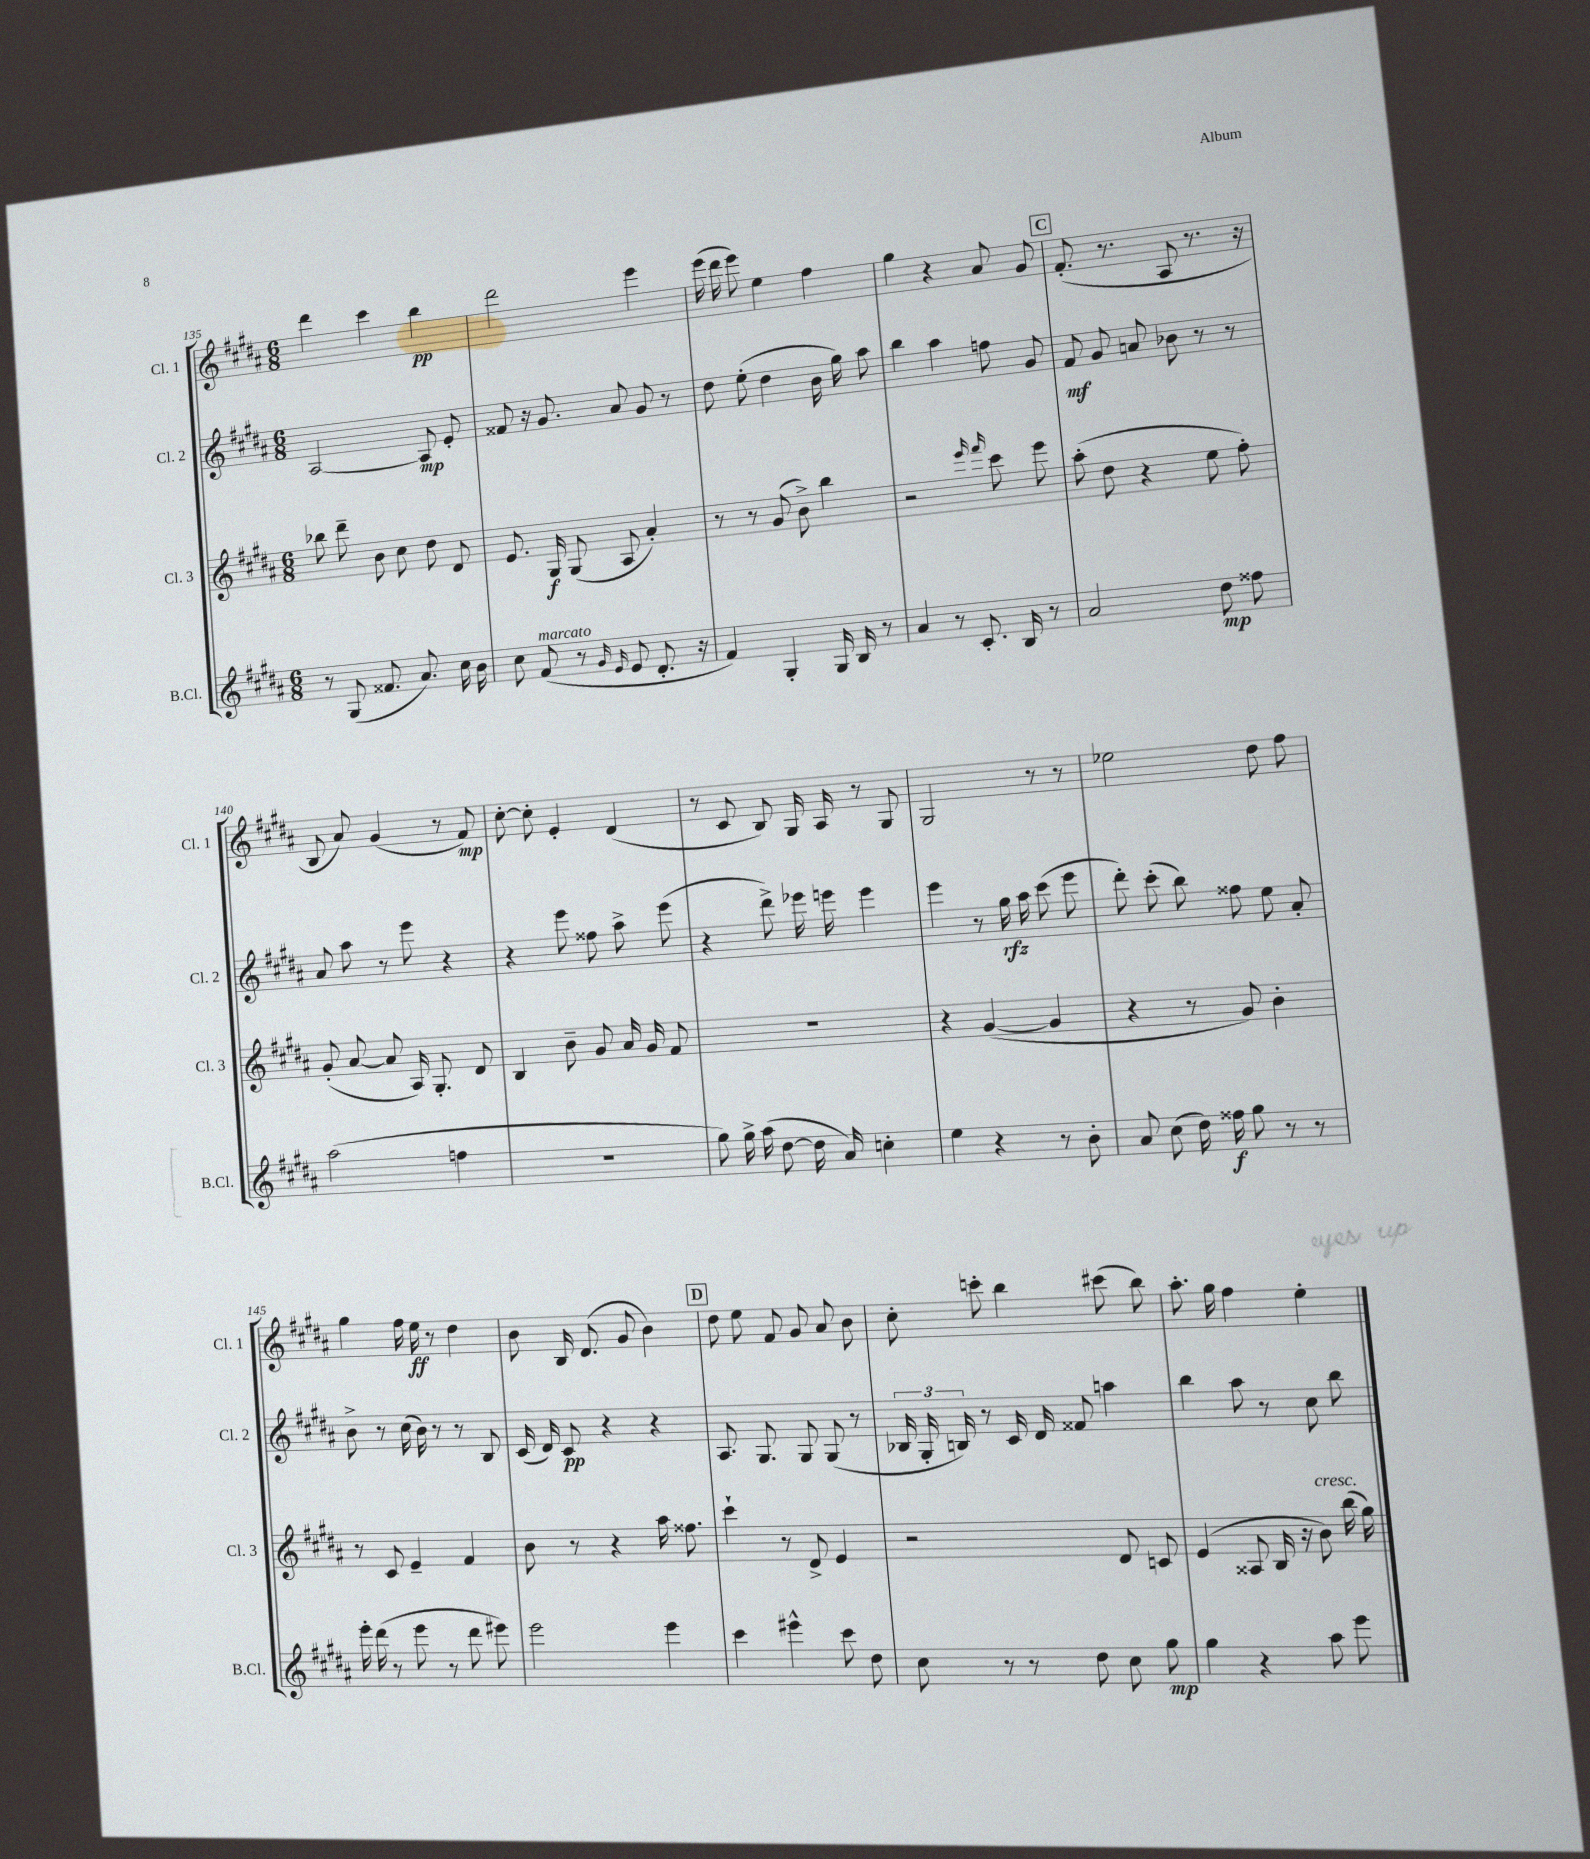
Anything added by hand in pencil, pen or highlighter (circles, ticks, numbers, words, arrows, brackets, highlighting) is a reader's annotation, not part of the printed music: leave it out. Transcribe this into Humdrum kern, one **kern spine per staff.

**kern	**kern	**kern	**kern
*staff4	*staff3	*staff2	*staff1
*clefG2	*clefG2	*clefG2	*clefG2
*k[f#c#g#d#a#]	*k[f#c#g#d#a#]	*k[f#c#g#d#a#]	*k[f#c#g#d#a#]
*M6/8	*M6/8	*M6/8	*M6/8
8r	8bb-	[2A#	4ddd#
(8G#	8ddd#~	.	.
8.f##	8b	.	4ccc#
.	8cc#	.	.
8.a#)	.	.	.
.	8dd#	8A#]	4bb
16cc#	8d#	8e'	.
16b	.	.	.
=	=	=	=
8cc#	8.e	8f##	2ddd#
(8f#	.	16r	.
.	16G#	8.g#	.
8r	(8G#	.	.
16qqg#	.	.	.
16qqe	.	.	.
8e	8A#	8a#	.
8.d#'	4a#')	8g#	4eee
.	.	8r	.
16r	.	.	.
=	=	=	=
4f#)	8r	8dd#	(16eee
.	.	.	16ddd#
.	8r	(8ee'	8eee)
4G#'	(8g#	4dd#	4ee
.	8b^)	.	.
16G#	4bb	16b	4ff#
16B	.	16gg#)	.
8r	.	8aa#	.
=	=	=	=
4a#	2r	4bb	4gg#
8r	.	4aa#	4r
8.c#'	.	.	.
.	16qqeee	.	.
.	16qqfff#	.	.
.	8ccc#	8ff	8a#
16B	.	.	.
8r	8eee	8g#	8g#
=	=	=	=
2a#	(8aa#'	8f#	(8.f#'
.	8dd#	8g#	.
.	.	.	8.r
.	4r	8a	.
.	.	8b-	8A#
8dd#	8ee	8r	8.r
8ff##	8ff#')	8r	.
.	.	.	16r
=	=	=	=
(2aa#	(8g#'	8a#	8B
.	[8a#	8aa#	8a#)
.	8a#]	8r	(4g#
.	16A#)	8eee	.
.	8.G#'	.	.
4ff	.	4r	8r
.	8d#	.	8f#)
=	=	=	=
2.r	4B	4r	[8cc#'
.	.	.	8cc#']
.	8b~	8eee	4e'
.	8g#	8ff##	.
.	16a#	8aa#^	(4d#
.	16g#	.	.
.	8f#	(8eee	.
=	=	=	=
8gg#)	2.r	4r	8r
16gg#^	.	.	8c#
(16aa#	.	.	.
[8dd#	.	8ddd#^)	8B)
16dd#]	.	16eee-	16G#
16a#)	.	16eee	16A#
4cc'	.	4eee	8r
.	.	.	8G#
=	=	=	=
4ee	4r	4eee	2G#
4r	([4g#	8r	.
.	.	16gg#	.
.	.	16aa#	.
8r	4g#]	(8ccc#	8r
8b'	.	8eee	8r
=	=	=	=
8a#	4r	8ddd#')	2ee-
(8cc#	.	(8ccc#'	.
16dd#)	8r	8bb)	.
16ff##	.	.	.
8gg#	8g#)	8ff##	.
8r	4b'	8ee	8dd#
8r	.	8a#'	8ff#
=	=	=	=
16eee'	8r	8b^	4gg#
(16ddd#	.	.	.
8r	8c#	8r	.
8eee	4e~	(16cc#	16ff#
.	.	16b)	16ee
8r	.	8r	8r
8ddd#	4f#	8r	4dd#
8eee#)	.	8B	.
=	=	=	=
2eee	8b	(16c#	8b
.	.	16d#)	.
.	8r	8c#	16B
.	.	.	(8.d#
.	4r	4r	.
.	.	.	8g#
4eee	16aa#	4r	4b)
.	8.ff##	.	.
=	=	=	=
4ccc#	4ccc#`	8.A#	8dd#
.	.	.	8ee
.	.	8.G#	.
4eee#^^	8r	.	8f#
.	8d#^	8G#	8g#
8ccc#	4e	(8G#	8a#
8dd#	.	8r	8b
=	=	=	=
8cc#	2r	24B-	8cc#'
.	.	24G#'	.
.	.	24B)	.
8r	.	8r	8ccc'
8r	.	16c#	4bb
.	.	16d#	.
8dd#	.	8f##	.
8cc#	8d#	4aa	(8ccc#
8gg#	8c	.	8bb)
=	=	=	=
4gg#	(4e	4bb	8.aa#'
.	.	.	16gg#
4r	8A##	8aa#	4ff#
.	16B	8r	.
.	16r	.	.
8aa#	8b)	8cc#	4ee'
8eee	(16bb	8bb	.
.	16gg#)	.	.
==	==	==	==
*-	*-	*-	*-
